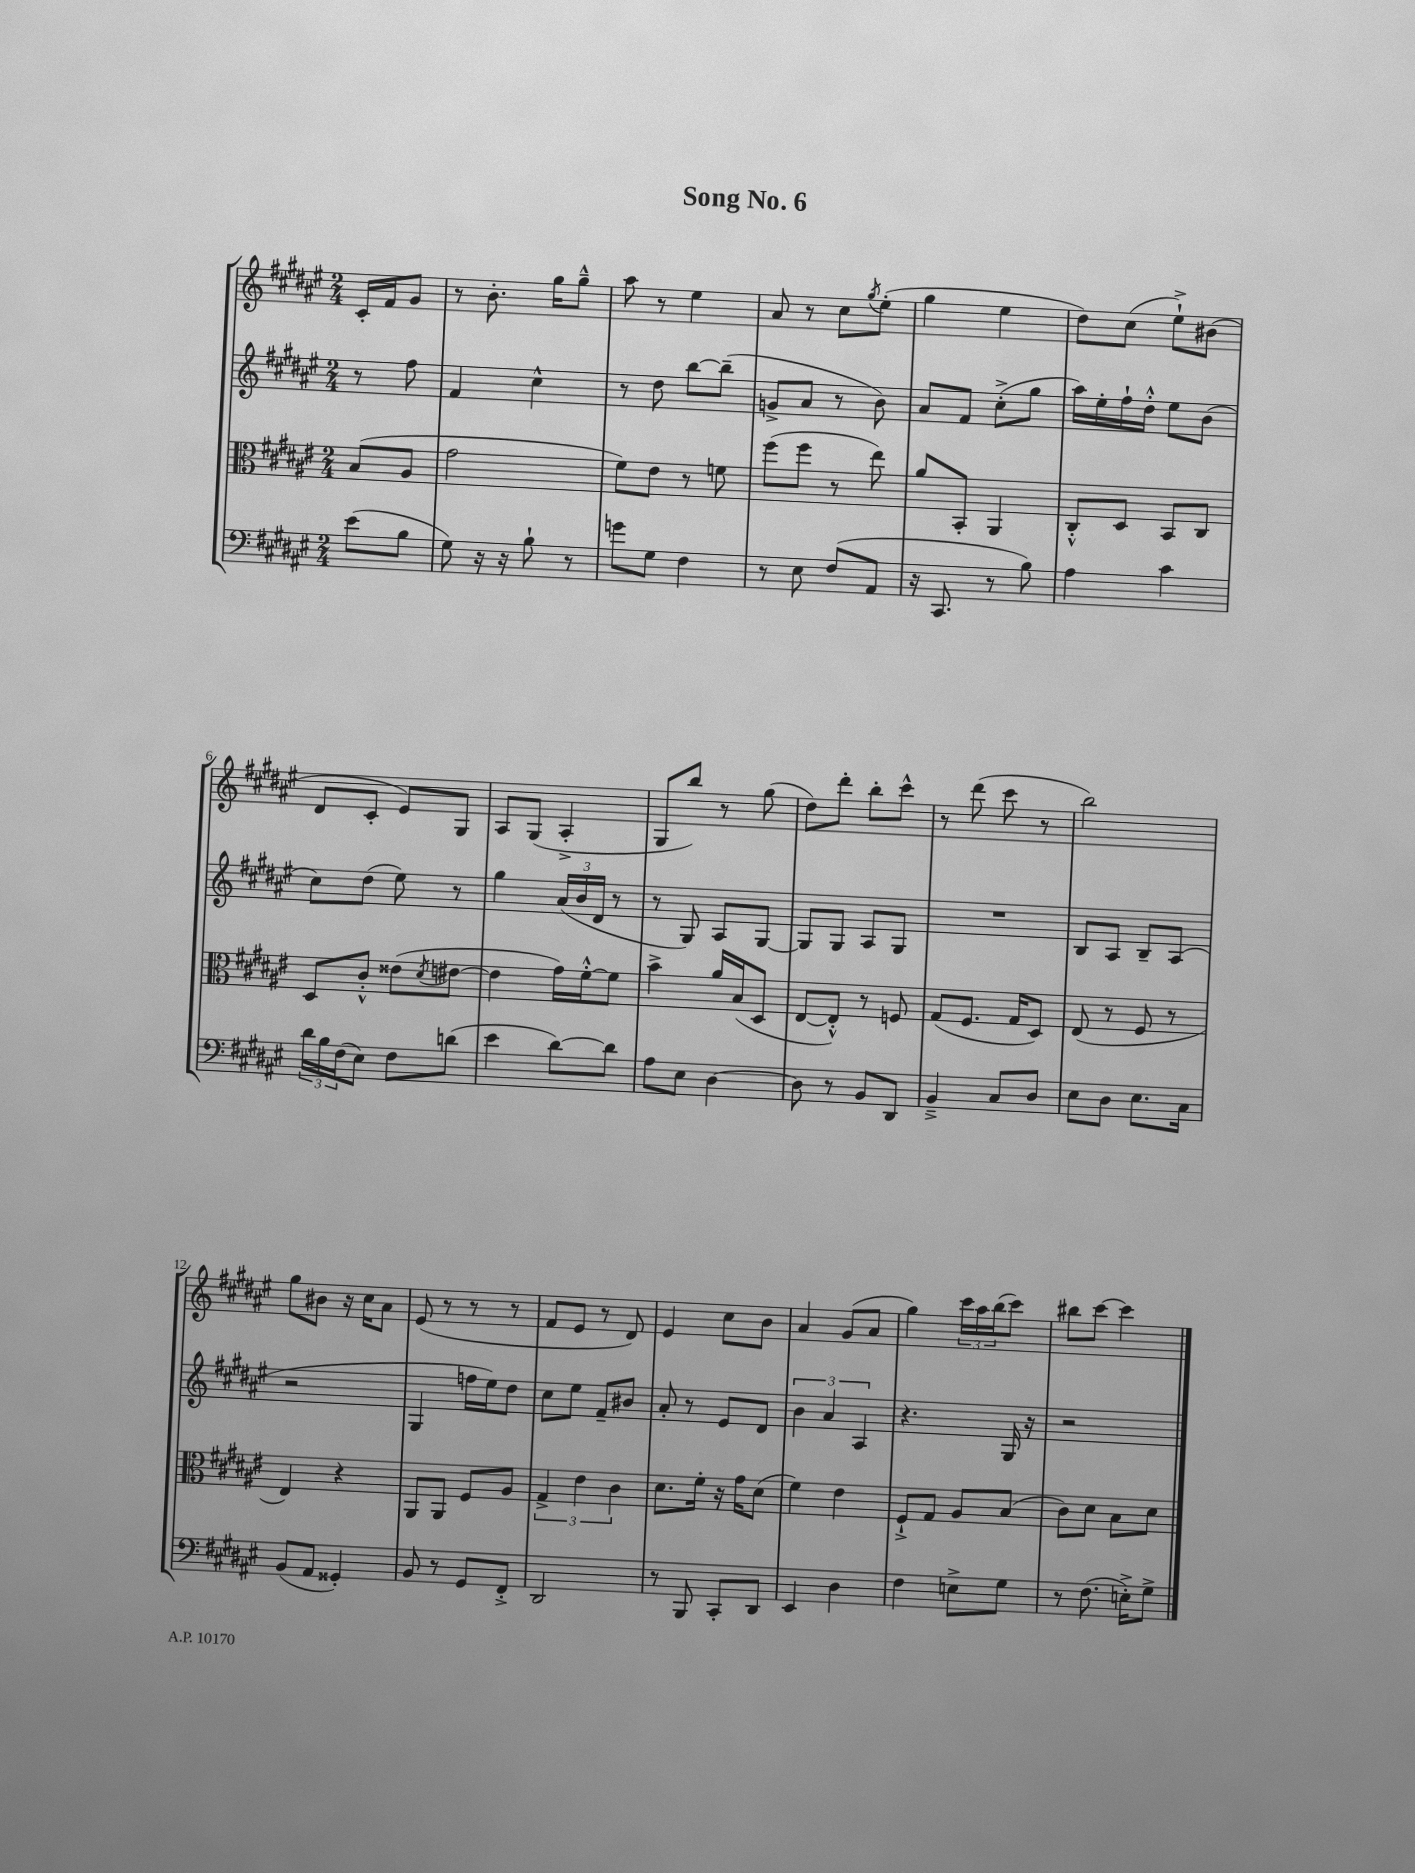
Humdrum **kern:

**kern	**kern	**kern	**kern
*staff4	*staff3	*staff2	*staff1
*clefF4	*clefC3	*clefG2	*clefG2
*k[f#c#g#d#a#e#]	*k[f#c#g#d#a#e#]	*k[f#c#g#d#a#e#]	*k[f#c#g#d#a#e#]
*M2/4	*M2/4	*M2/4	*M2/4
(8e#\L	(8B/L	8r	16c#'/LL
.	.	.	16f#/J
8B\J	8A#/J	8ff#\	8g#/J
=	=	=	=
8G#\)	2g#\	4f#/	8r
16r	.	.	8.b'\
16r	.	.	.
8B`\	.	4cc#^^\	.
.	.	.	16gg#\LK
8r	.	.	8gg#~^^\J
=	=	=	=
8g\L	8f#\L)	8r	8aa#\
8G#\J	8e#\J	8dd#\	8r
4F#\	8r	[8bb\L	4ee#\
.	8f\	(8bb~\]J	.
=	=	=	=
8r	(8ff#\L	8g^/L	8a#/
8E#\	8ff#\J	8a#/J	8r
(8F#/L	8r	8r	8cc#\L
.	.	.	8qgg#/
8AA#/J	8ee#\)	8b\)	(8ee#'\J
=	=	=	=
16r	8a#/L	8a#/L	4gg#\
8.CC#/	.	.	.
.	8BB'/J	8f#/J	.
8r	4AA#/	(8cc#'^\L	4ee#\
8B\)	.	8gg#\J	.
=	=	=	=
4A#\	8C#'^^/L	16aa#\LL)	8dd#\L)
.	.	16ee#'\	.
.	8D#/J	16ff#`\	(8cc#\J
.	.	16dd#'^^\JJ	.
4c#\	8BB/L	8ee#\L	8ee#`^\L)
.	8C#/J	(8b\J	(8b#\J
=	=	=	=
24d#\LL	8D#/L	8cc#\L)	8d#/L
24B\	.	.	.
(24F#\J	.	.	.
8E#\J)	8c#'^^/J	(8dd#\J	8c#'/J
8F#\L	(8e##\L	8ee#\)	8e#/L)
.	8qd#/	.	.
(8d\J	[8e#\J	8r	8G#/J
=	=	=	=
4e#\	4e#\]	4gg#\	8A#/L
.	.	.	(8G#/J
[8d#\L)	16g#\LL)	(24a#/LL	4A#'^/
.	.	24b/	.
.	[16f#'^^\J	.	.
.	.	24d#/JJ	.
8d#\]J	8f#\]J	8r	.
=	=	=	=
8A#\L	4b^\	8r	8G#/L
8E#\J	.	8G#/)	8bb/J)
[4D#\	16a#/LL	8A#/L	8r
.	(16B/J	.	.
.	8D#/J	[8G#/J	(8gg#\
=	=	=	=
8D#\]	[8E#/L	8G#/]L	8dd#\L)
8r	8E#'^^/]J)	8G#/J	8ddd#'\J
8BB/L	8r	8A#/L	8bb'\L
8DD#/J	8F/	8G#/J	8ccc#^^\J
=	=	=	=
4BB~^/	(8G#/L	2r	8r
.	8.F#/J	.	(8ddd#\
8C#/L	.	.	8ccc#\
.	16G#/LK	.	.
8D#/J	8D#/J)	.	8r
=	=	=	=
8E#\L	(8E#/	8B/L	2bb\)
8D#\J	8r	8A#/J	.
8.E#\L	8F#/	8B~/L	.
.	8r	(8A#/J	.
16C#\Jk	.	.	.
=	=	=	=
(8BB/L	4E#/)	2r	8gg#\L
8AA#/J	.	.	8b#\J
4GG##'/)	4r	.	16r
.	.	.	16cc#\LK
.	.	.	8a#\J
=	=	=	=
8BB/	8AA#/L	4G#/	(8e#/
8r	8AA#/J	.	8r
8GG#/L	8F#/L	16ff\LL	8r
.	.	16ee#\J)	.
8FF#'^/J	8A#/J	8dd#\J	8r
=	=	=	=
2DD#/	6G#^/	8cc#\L	8f#/L
.	.	8ee#\J	8e#/J
.	6e#\	.	.
.	.	8f#~/L	8r
.	6c#\	.	.
.	.	8b#/J	8d#/)
=	=	=	=
8r	8.d#\L	8a#'/	4e#/
8BBB/	.	8r	.
.	16f#'\Jk	.	.
8CC#'/L	16r	8e#/L	8cc#\L
.	16g#\LK	.	.
8DD#/J	(8d#\J	8d#/J	8b\J
=	=	=	=
4EE#/	4f#\)	6b\	4a#/
.	.	6a#/	.
4D#\	4e#\	.	(8g#/L
.	.	6A#/	.
.	.	.	8a#/J
=	=	=	=
4F#\	8F#`^/L	4.r	4gg#\)
.	8G#/J	.	.
8E^\L	8A#/L	.	24ccc#\LL
.	.	.	24aa#\
.	.	.	(24bb\J
8G#\J	(8B/J	16G#/	8ccc#\J)
.	.	16r	.
=	=	=	=
8r	8c#\L)	2r	8bb#\L
(8.F#\	8d#\J	.	[8ccc#\J
.	8B\L	.	4ccc#\]
16E'^\LK)	.	.	.
8G#^\J	8d#\J	.	.
==	==	==	==
*-	*-	*-	*-
